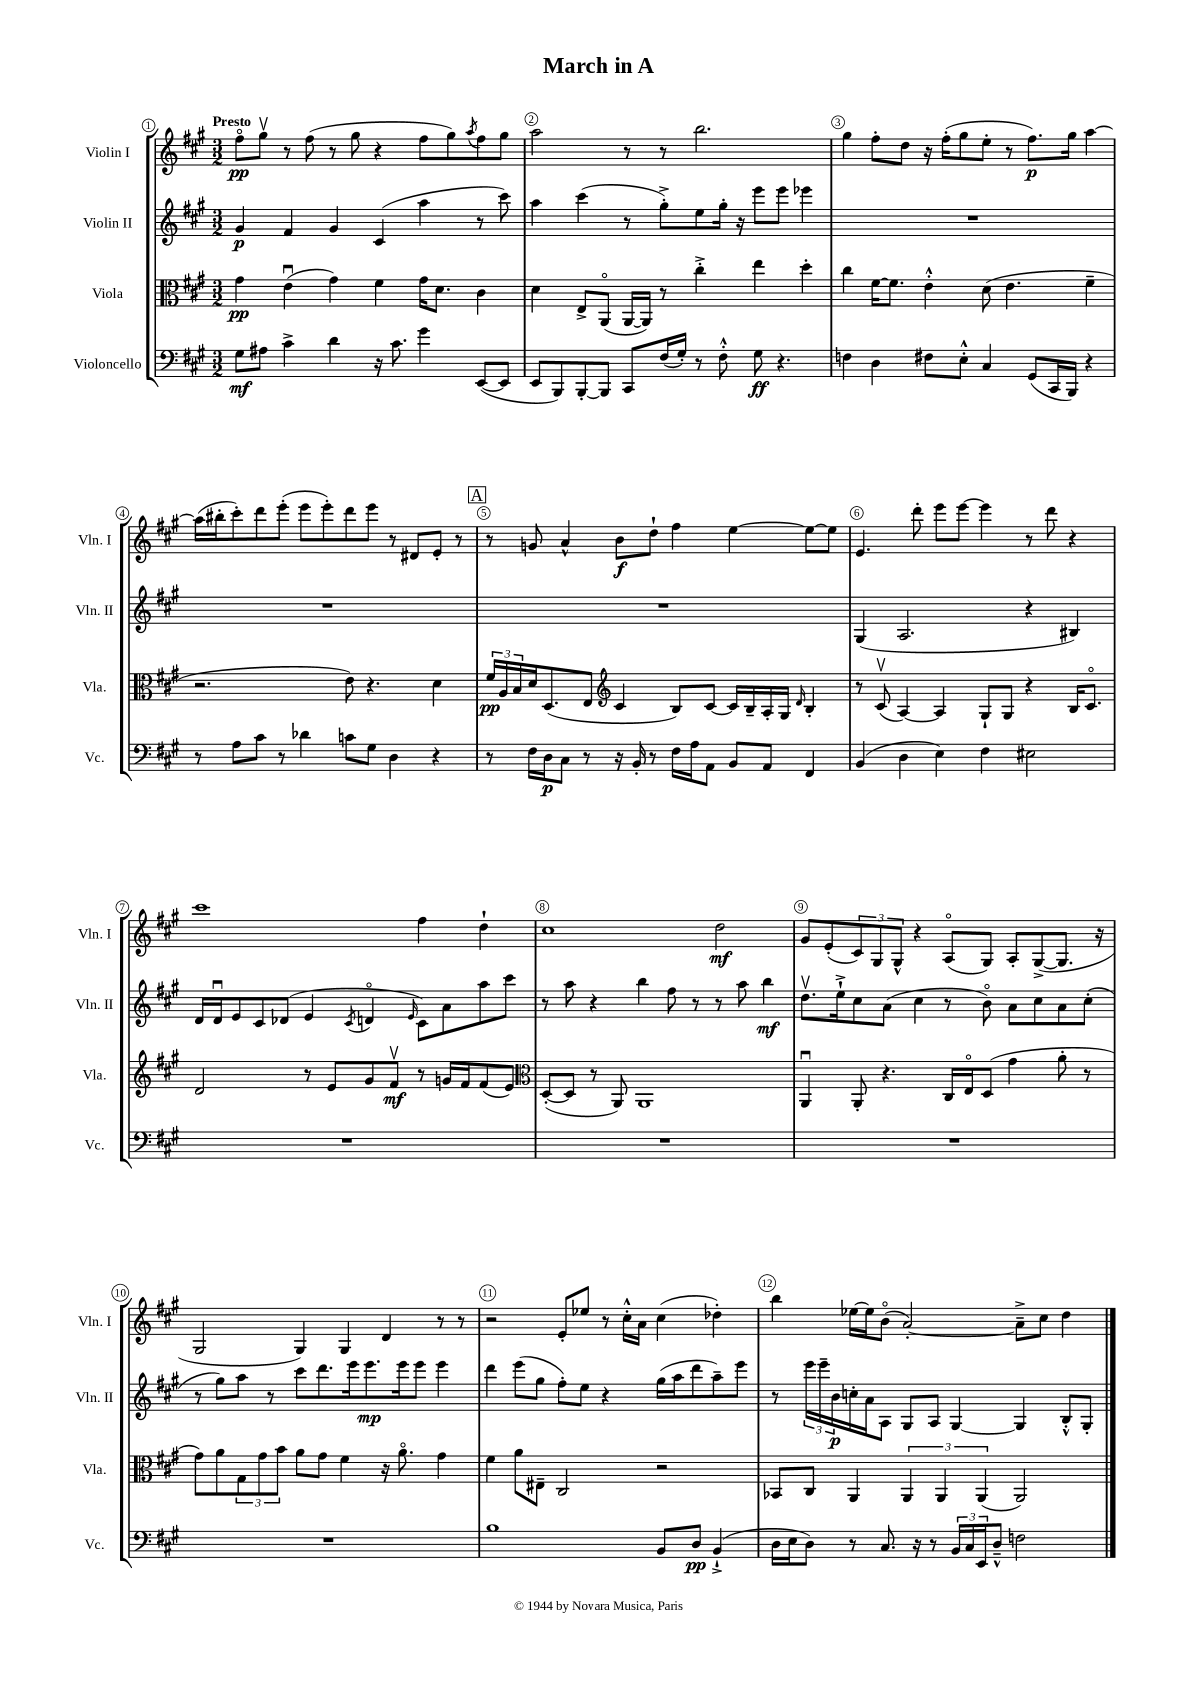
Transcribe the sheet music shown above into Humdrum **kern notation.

**kern	**kern	**kern	**kern
*staff4	*staff3	*staff2	*staff1
*clefF4	*clefC3	*clefG2	*clefG2
*k[f#c#g#]	*k[f#c#g#]	*k[f#c#g#]	*k[f#c#g#]
*M3/2	*M3/2	*M3/2	*M3/2
8G#\L	4g#\	4g#/	8ff#o\L
8A#\J	.	.	8gg#v\J
4c#^\	(4eu\	4f#/	8r
.	.	.	(8ff#\
4d\	4g#\)	4g#/	8r
.	.	.	8gg#\
16r	4f#\	(4c#/	4r
8.c#\	.	.	.
4g#\	16g#\LK	4aa\	8ff#\L
.	8.d\J	.	.
.	.	.	8gg#\)
.	.	.	8qaa/
([8EE/L	4c#\	8r	8ff#\
8EE/]J	.	8ccc#\)	8gg#\J
=	=	=	=
8EE/L	4d\	4aa\	2aa\
8BBB/)	.	.	.
[8BBB'/	8E^/L	(4ccc#\	.
8BBB/]J	(8AAo/J	.	.
8CC#/L	[16AA/LL	8r	8r
.	16AA/]JJ)	.	.
(16F#/L	8r	8gg#'^\L)	8r
16G#'/JJ)	.	.	.
8r	4cc#'^\	8ee\	2.bb\
8F#'^^\	.	16gg#'\Jk	.
.	.	16r	.
8G#\	4ee\	8eee\L	.
4.r	.	8eee\J	.
.	4dd'\	4eee-\	.
=	=	=	=
4F\	4cc#\	1.r	4gg#\
4D\	[16f#\LK	.	8ff#'\L
.	8.f#\]J	.	.
.	.	.	8dd\J
8F#\L	4e'^^\	.	16r
.	.	.	(16ff#'\LK
8E'^^\J	.	.	8gg#\
4C#/	(8d\	.	8ee'\J
.	4.e\	.	8r
(8GG#/L	.	.	8.ff#\L)
16CC#/L	.	.	.
16BBB/JJ)	.	.	16gg#\Jk
4r	4f#~\	.	[4aa\
=	=	=	=
8r	2.r	1.r	(16aa\]LL
.	.	.	16bb#'\J
8A\L	.	.	8ccc#'\)
8c#\J	.	.	8ddd\
8r	.	.	(8eee'\J
4d-\	.	.	8eee\L
.	.	.	8eee'\)
8c\L	8e\)	.	8ddd\
8G#\J	4.r	.	8eee\J
4D\	.	.	8r
.	.	.	8d#/L
4r	4d\	.	8e'/J
.	.	.	8r
=	=	=	=
8r	24f#/LL	1.r	8r
.	24A/	.	.
.	24B/	.	.
16F#\LL	16d/J	.	8g/
16D\J	(8.D/	.	.
8C#\J	.	.	4a^^/
8r	8E/J	.	.
*	*clefG2	*	*
16r	4c#/	.	8b\L
16BB'/	.	.	.
8r	.	.	8dd`\J
16F#\LL	8B/L)	.	4ff#\
16A\J	.	.	.
8AA\J	[8c#/J	.	.
8BB/L	16c#/]LL	.	[4ee\
.	16B~/	.	.
8AA/J	16A'/	.	.
.	16G#/JJ	.	.
.	16qqd/	.	.
4FF#/	4B'/	.	8ee\_L
.	.	.	8ee\]J
=	=	=	=
(4BB/	8r	(4G#/	4.e/
.	(8c#v/	.	.
4D\	[4A/)	2.A/	.
.	.	.	8ddd'\
4E\)	4A/]	.	8eee\L
.	.	.	[8eee\J
4F#\	8G#`/L	.	4eee\]
.	8G#/J	.	.
2E#\	4r	4r	8r
.	.	.	8ddd\
.	16B/LK	4B#/)	4r
.	8.c#o/J	.	.
=	=	=	=
1.r	2d/	16d/LL	1ccc#
.	.	16du/J	.
.	.	8e/	.
.	.	8c#/	.
.	.	(8d-/J	.
.	8r	4e/	.
.	8e/L	.	.
.	.	8qc#/	.
.	8g#/	4do/	.
.	8f#v/J	.	.
.	.	16qqe/	.
.	8r	8c#\L)	4ff#\
.	16g/LL	8a\	.
.	16f#/J	.	.
.	(8f#/	8aa\	4dd`\
.	8e/J)	8ccc#\J	.
=	=	=	=
*	*clefC3	*	*
1.r	([8D'/L	8r	1cc#
.	8D/]J	8aa\	.
.	8r	4r	.
.	8AA/)	.	.
.	1AA	4bb\	.
.	.	8ff#\	.
.	.	8r	.
.	.	8r	2dd\
.	.	8aa\	.
.	.	4bb\	.
=	=	=	=
1.r	4AAu/	8.ddv\L	8g#/L
.	.	.	(8e'/
.	.	16ee`^\k	.
.	8AA'/	8cc#\	12c#/)
.	.	.	12G#/
.	4.r	(8a\J	.
.	.	.	12G#^^/J
.	.	4cc#\	4r
.	16C#/LL	8r	(8Ao/L
.	16Eo/J	.	.
.	(8D/J	8bo\)	8G#/J)
.	4g#\	8a\L	8A'/L
.	.	8cc#\	([8G#^/
.	8a'\	8a\	8.G#/]J
.	8r	(8cc#'\J	.
.	.	.	16r
=	=	=	=
1.r	8g#\L)	8r	2G#/
.	8a\	8gg#\L)	.
.	12G#\	8aa\J	.
.	12g#\	.	.
.	.	8r	.
.	12b\J	.	.
.	8a\L	8ccc#\L	4G#/)
.	8g#\J	8.ddd\	.
.	4f#\	.	4G#/
.	.	16eee\k	.
.	.	8.eee\	.
.	16r	.	4d/
.	8.ao\	16eee\k	.
.	.	8eee\J	.
.	4g#\	4eee\	8r
.	.	.	8r
=	=	=	=
1B	4f#\	4ddd\	2r
.	8a\L	(8eee\L	.
.	8E#~\J	8gg#\J	.
.	2C#/	8ff#'\L)	8e'/L
.	.	8ee\J	8ee-/J
.	.	4r	8r
.	.	.	16cc#'^^\LL
.	.	.	16a\JJ
8BB/L	2r	(16gg#\LL	(4cc#\
.	.	16aa\J	.
8D/J	.	8ddd\	.
(4BB`^/	.	8aa~\)	4dd-'\)
.	.	8eee\J	.
=	=	=	=
16D\LL	8BB-/L	8r	4bb\
16E\J	.	.	.
8D\J)	8C#/J	24eee\LL	.
.	.	24eee~\	.
.	.	24b\	.
8r	4AA/	16cc'\	[16ee-\LL
.	.	16a\J	16ee-\]J
8.C#/	.	8A\J	(8bo\J
.	6AA/	8G#/L	[2a'/)
16r	.	.	.
8r	.	8A/J	.
.	6AA/	.	.
24BB/LL	.	[4G#/	.
24C#/	.	.	.
24EE/J	(6AA/	.	.
8D~^^/J	.	.	.
2F\	2AA/)	4G#/]	8a~^\]L
.	.	.	8cc#\J
.	.	8B'^^/L	4dd\
.	.	8G#'/J	.
==	==	==	==
*-	*-	*-	*-
